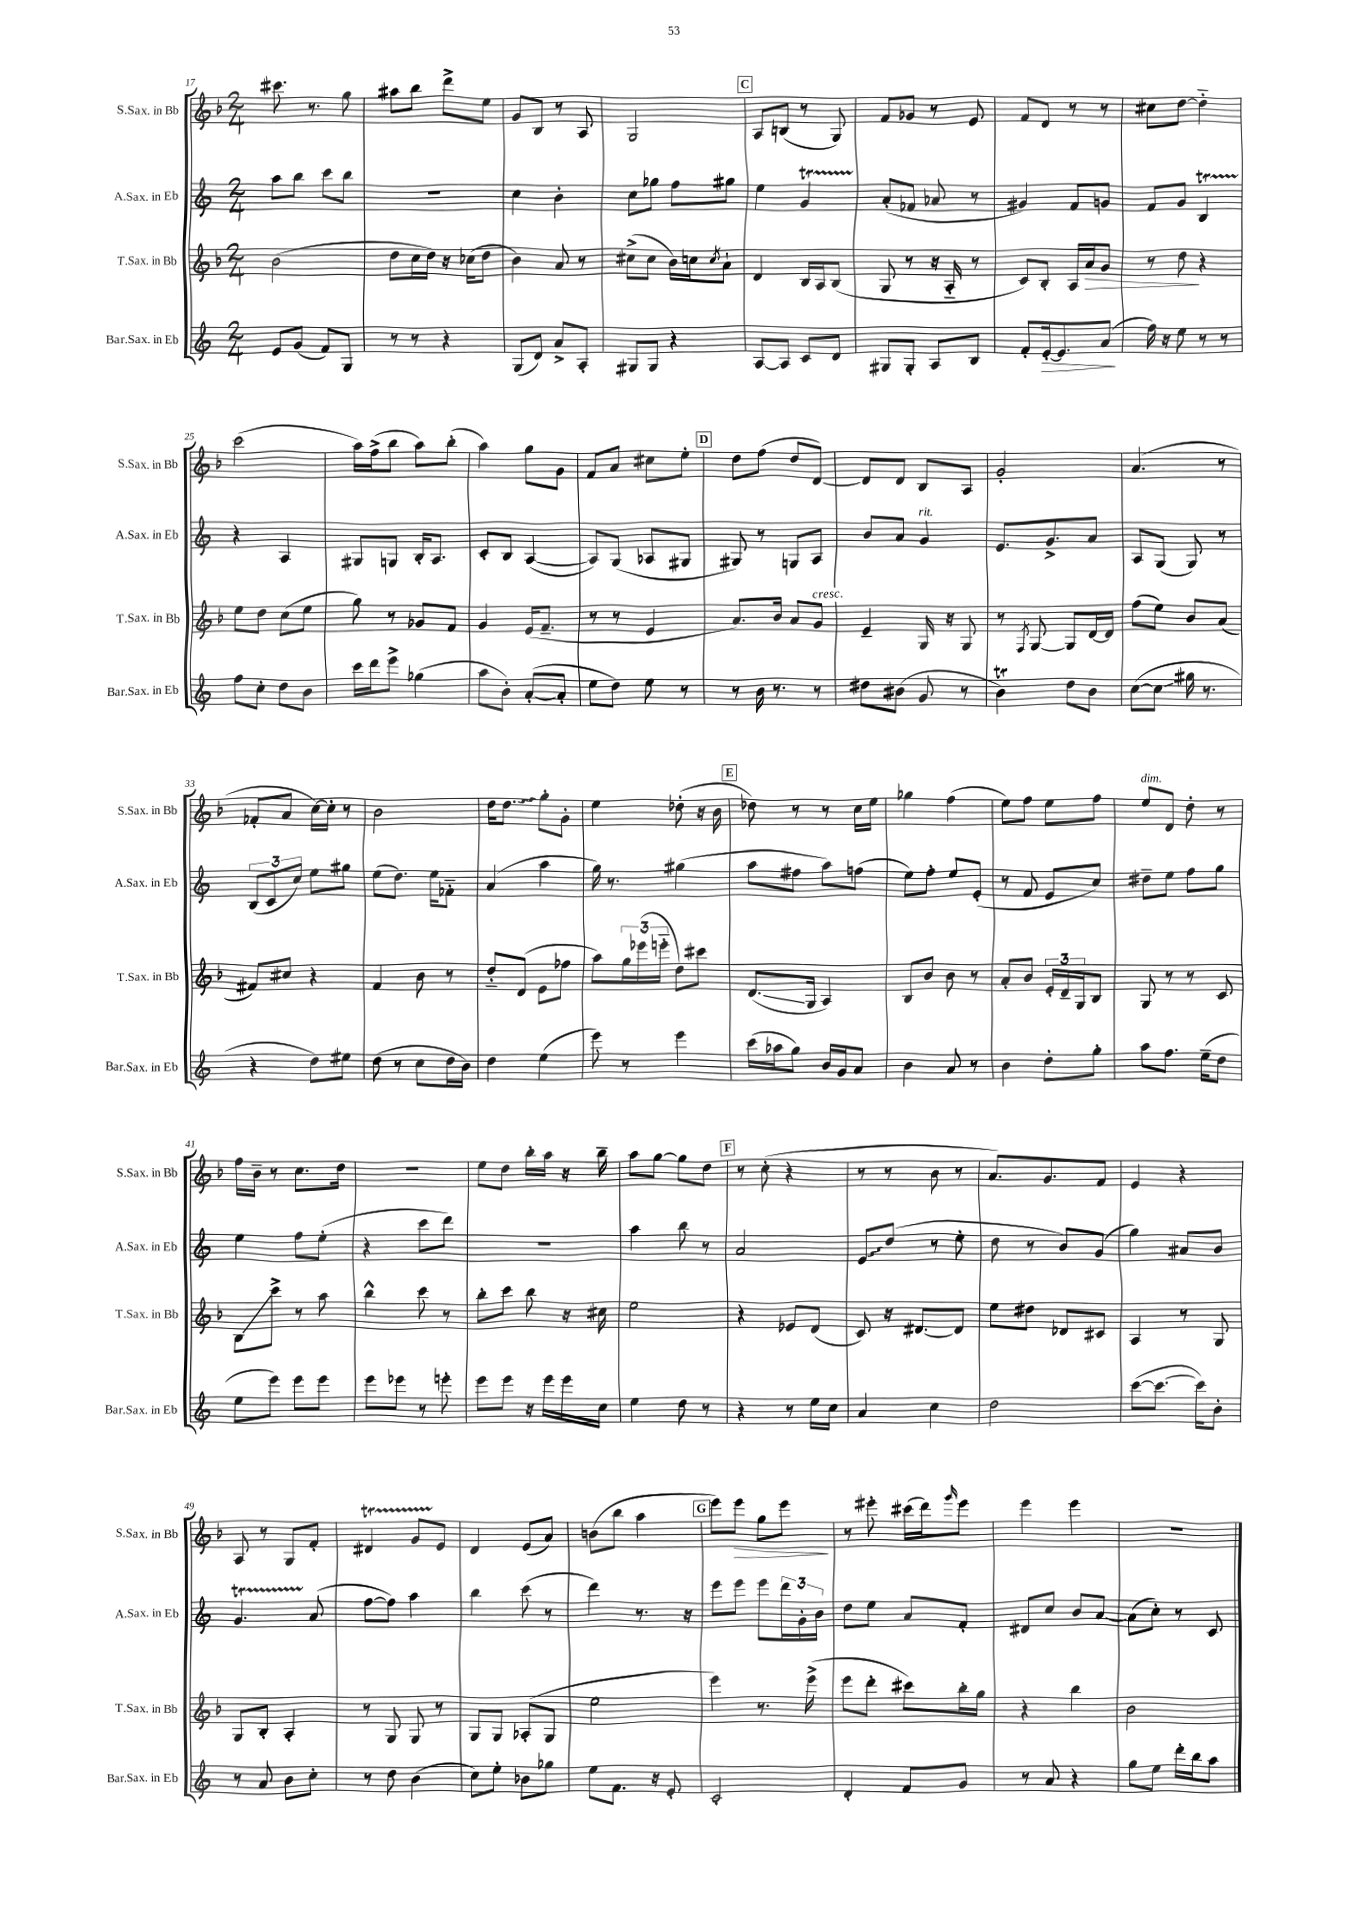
<<
\new StaffGroup <<
\new Staff = "s0" \with { instrumentName = "S.Sax. in Bb" shortInstrumentName = "S.Sax. in Bb" } {
    \clef treble \key f \major \numericTimeSignature \time 2/4
    cis'''8. r8. g''8 |
    ais''8 bes''8 d'''8-> e''8 |
    g'8 bes8 r8 a8 |
    g2 |
    \mark \markup { \box "C" } a8 b8( r8 g8) |
    f'8 ges'8 r8 e'8 |
    f'8 d'8 r8 r8 |
    cis''8 d''8~ d''4-_ |
    c'''2( |
    a''16) f''16->( bes''8 a''8) bes''8-.( |
    a''4) g''8 g'8 |
    f'8 a'8 cis''8 e''8-. |
    \mark \markup { \box "D" } d''8 f''8( d''8 d'8~) |
    d'8 d'8 bes8 a8 |
    g'2-. |
    a'4.( r8 |
    fes'8-. a'8 c''16~) c''16-. r8 |
    bes'2 |
    d''16 \once \override Glissando.style = #'zigzag d''8.\glissando g''8-. g'8-. |
    e''4 des''8-.( r16 bes'16 |
    \mark \markup { \box "E" } des''8) r8 r8 c''16 e''16 |
    ges''4 f''4( |
    e''8) f''8 e''8 f''8 |
    e''8^\markup { \italic "dim." } d'8 d''8-. r8 |
    f''16 bes'16-- r8 c''8. d''16 |
    R2 |
    e''8 d''8 bes''16-. a''16 r16 bes''16-- |
    a''8 g''8~ g''8 d''8 |
    \mark \markup { \box "F" } r8 c''8-.( r4 |
    r8 r8 bes'8 r8 |
    a'8.) g'8. f'8 |
    e'4 r4 |
    a8 r8 g8 f'8-. |
    dis'4\startTrillSpan g'8 e'8\stopTrillSpan |
    d'4 e'8( a'8) |
    b'8( bes''8 a''4 |
    \mark \markup { \box "G" } e'''8) e'''8\> g''8 e'''8\! |
    r8 eis'''8-. cis'''16( d'''16) \grace { g'''16 } eis'''8 |
    e'''4 e'''4 |
    r2 \bar "|." |
}
\new Staff = "s1" \with { instrumentName = "A.Sax. in Eb" shortInstrumentName = "A.Sax. in Eb" } {
    \clef treble \key c \major \numericTimeSignature \time 2/4
    a''8 b''8 c'''8 b''8 |
    R2 |
    c''4 b'4-. |
    c''8 ges''8 f''8 gis''8 |
    \mark \markup { \box "C" } e''4 g'4\startTrillSpan |
    a'8-.\stopTrillSpan( fes'8 aes'8 r8 |
    gis'4) f'8 g'8 |
    f'8 g'8 b4\startTrillSpan |
    r4\stopTrillSpan a4 |
    gis8 g8 b16-. a8. |
    c'8-. b8 a4~( |
    a8) g8( aes8 gis8 |
    \mark \markup { \box "D" } gis8) r8 g8 a8 |
    b'8 a'8 g'4^\markup { \italic "rit." } |
    e'8. g'8.-> a'8 |
    a8 g8( g8) r8 |
    \tuplet 3/2 { b8( c'8 c''8) } e''8 gis''8 |
    e''8( d''8.) e''16 fes'8-_ |
    a'4( a''4 |
    g''16) r8. gis''4( |
    \mark \markup { \box "E" } a''8 fis''8 a''8) f''8( |
    e''8) f''8-. e''8 e'8-.( |
    r8 f'8 e'8 c''8) |
    dis''8-- e''8 f''8 g''8 |
    e''4 f''8 e''8-.( |
    r4 c'''8 d'''8) |
    R2 |
    a''4 b''8 r8 |
    \mark \markup { \box "F" } a'2 |
    \once \override Glissando.style = #'zigzag e'8\glissando d''8( r8 e''8-. |
    d''8 r8 b'8) g'8( |
    g''4) ais'8 b'8 |
    g'4.\startTrillSpan a'8\stopTrillSpan( |
    f''8~ f''8) a''4 |
    b''4 c'''8( r8 |
    d'''4) r8. r16 |
    \mark \markup { \box "G" } e'''8 e'''8 e'''8 \tuplet 3/2 { d'''16 g'16-. b'16 } |
    d''8 e''8 a'8 f'8-. |
    dis'8 c''8 b'8 a'8~ |
    a'8( c''8-.) r8 c'8 \bar "|." |
}
\new Staff = "s2" \with { instrumentName = "T.Sax. in Bb" shortInstrumentName = "T.Sax. in Bb" } {
    \clef treble \key f \major \numericTimeSignature \time 2/4
    bes'2( |
    d''8 c''16 d''16) r16 ces''16( d''8 |
    bes'4) a'8 r8 |
    cis''8->( cis''8 bes'16) c''16 \acciaccatura { c''8 } a'8-! |
    \mark \markup { \box "C" } d'4 bes16 a16 bes8( |
    g8 r8 r16 a16-_ r8 |
    c'8) bes8-. a16 a'16\> g'8 |
    r8 d''8\! r4 |
    e''8 d''8 c''8( e''8 |
    g''8) r8 ges'8 f'8 |
    g'4 e'16( f'8.-- |
    r8 r8 e'4 |
    \mark \markup { \box "D" } a'8.) bes'16 a'8 g'8^\markup { \italic "cresc." } |
    e'4-- g16 r16 g8 |
    r8 \acciaccatura { f8 } g8~ g8 d'16~ d'16 |
    f''8( e''8) bes'8 a'8( |
    fis'8) cis''8 r4 |
    f'4 bes'8 r8 |
    d''8-_ d'8( e'8 fes''8 |
    a''8) \tuplet 3/2 { g''16 ees'''16( e'''16-_ } d''8) cis'''8 |
    \mark \markup { \box "E" } d'8.\glissando( g16 a4) |
    bes8 bes'8 bes'8 r8 |
    a'8-. bes'8 \tuplet 3/2 { e'16-. d'16-- g16 } bes8 |
    g8 r8 r8 c'8 |
    bes8\glissando c'''8-> r8 a''8 |
    bes''4-^ c'''8 r8 |
    bes''8-. c'''8 bes''8 r16 cis''16 |
    e''2 |
    \mark \markup { \box "F" } r4 ees'8 d'8( |
    c'8) r16 dis'8.~ dis'8 |
    e''8 dis''8 des'8 cis'8 |
    a4 r8 g8 |
    g8 bes8-. a4-. |
    r8 g8 g8 r8 |
    g8 g8 aes8-.( g8 |
    e''2 |
    \mark \markup { \box "G" } e'''4) r8. e'''16->( |
    e'''8 d'''8-. cis'''8) bes''16-. g''16 |
    r4 bes''4 |
    bes'2 \bar "|." |
}
\new Staff = "s3" \with { instrumentName = "Bar.Sax. in Eb" shortInstrumentName = "Bar.Sax. in Eb" } {
    \clef treble \key c \major \numericTimeSignature \time 2/4
    e'8 g'8( f'8) g8 |
    r8 r8 r4 |
    g8( d'8) a'8-> a8-. |
    gis8 gis8 r4 |
    \mark \markup { \box "C" } a8~ a8 c'8 d'8 |
    gis8 gis8-. a8 b8 |
    f'8-. e'16~-.\> e'8. a'8\!( |
    f''16) r16 e''8 r8 r8 |
    f''8 c''8-. d''8 b'8 |
    c'''16 d'''16 e'''8-> ges''4( |
    a''8 b'8-.) a'8~-.( a'8-. |
    e''8 d''8) e''8 r8 |
    \mark \markup { \box "D" } r8 b'16 r8. r8 |
    dis''8 bis'8( g'8 r8 |
    b'4\trill) d''8 b'8 |
    c''8~( c''8\glissando gis''16 r8. |
    r4 d''8) eis''8 |
    d''8( r8 c''8 d''16 b'16) |
    d''4 e''4( |
    e'''8) r8 e'''4 |
    \mark \markup { \box "E" } c'''16( aes''16 g''8) b'16 g'16 a'8 |
    b'4 a'8 r8 |
    b'4 d''8-. g''8-. |
    a''8 f''8. e''16--( d''8 |
    e''8 e'''8) e'''8 e'''8 |
    e'''8 ees'''8 r8 e'''8-. |
    e'''8 e'''8 r16 e'''16 e'''16 c''16 |
    e''4 d''8 r8 |
    \mark \markup { \box "F" } r4 r8 e''16 c''16 |
    a'4 c''4 |
    d''2 |
    c'''8~( c'''8.~ c'''16) b'8-. |
    r8 a'8 b'8 c''8-. |
    r8 d''8 b'4( |
    c''8) e''8-. bes'8 ges''8 |
    e''8 f'8. r16 e'8-. |
    \mark \markup { \box "G" } c'2-. |
    d'4-. f'8 g'8 |
    r8 a'8 r4 |
    g''8 e''8 d'''16-. b''16 a''8 \bar "|." |
}
>>
>>
\layout { \context { \Score currentBarNumber = #17 } }
